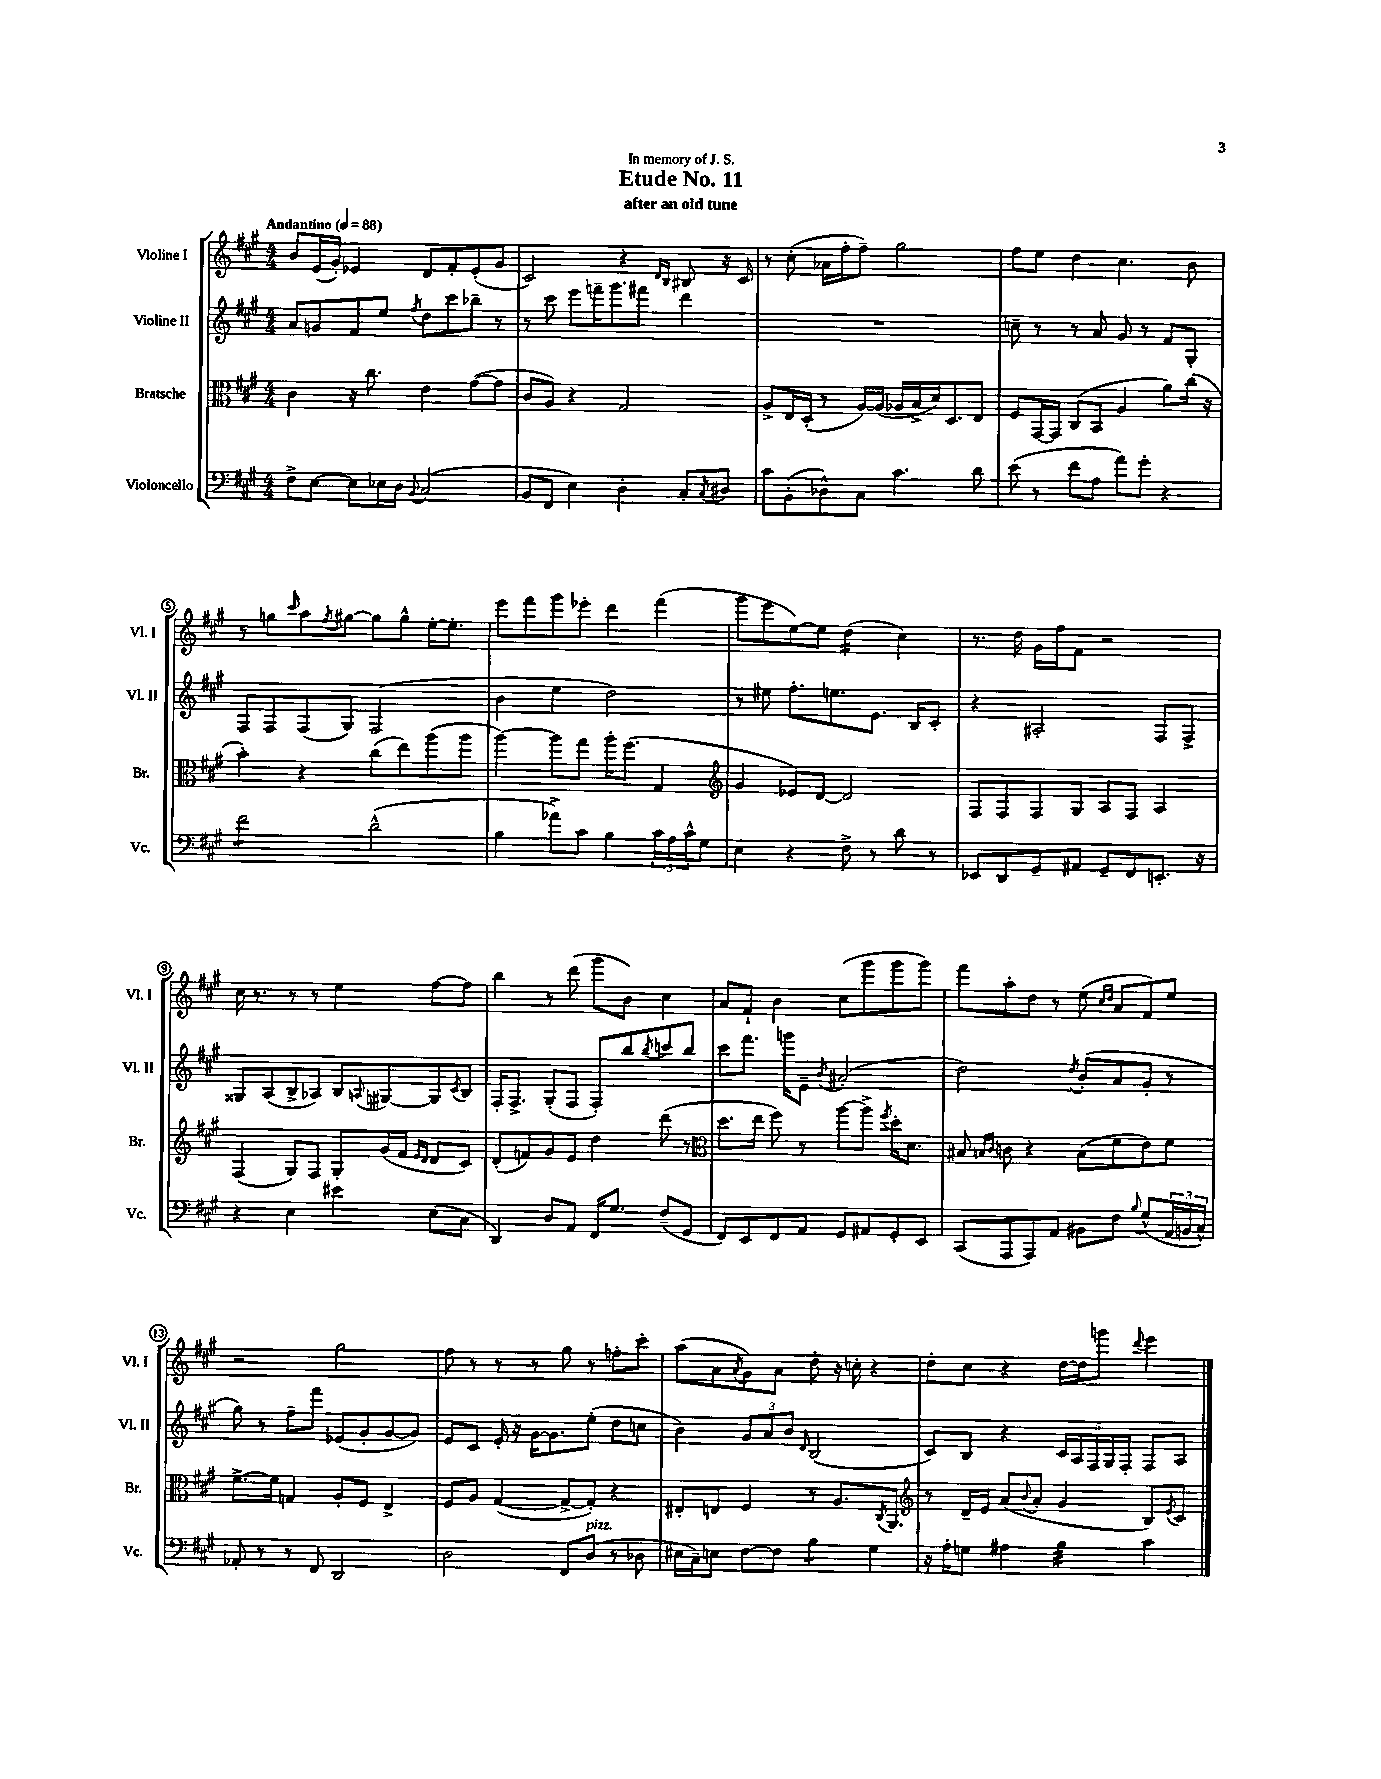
\header { title = "Etude No. 11" subtitle = "after an old tune" dedication = "In memory of J. S." }
<<
\new StaffGroup <<
\new Staff = "s0" \with { instrumentName = "Violine I" shortInstrumentName = "Vl. I" } {
    \clef treble \key a \major \numericTimeSignature \time 4/4 \tempo "Andantino" 4 = 88
    b'8 e'16( gis'16-.) ees'4 d'8 fis'8-. ees'8-.( gis'8 |
    cis'2) r4 \grace { d'16 b16 } bis8 r16 cis'16 |
    r8 cis''8-.( aes'16 fis''16-. fis''8--) gis''2 |
    fis''8 e''8 d''4 cis''4. b'8 |
    r8 g''8 \grace { cis'''16 } a''8 \acciaccatura { fis''8 } gis''8~ gis''8 gis''8-^ e''16~-. e''8.-. |
    e'''8 fis'''8 gis'''8 ees'''8-. d'''4 fis'''4( |
    gis'''8 e'''8 e''8~) e''8 d''4:16( cis''4) |
    r8. d''16 gis'16 fis''16 fis'8 r2 |
    cis''16 r8. r8 r8 e''4 fis''8~ fis''8 |
    b''4 r8 d'''8( gis'''8 b'8) cis''4 |
    a'8 fis'8-! b'4 cis''8( gis'''8 gis'''8 gis'''8) |
    fis'''8 a''8-. d''8 r8 e''8( \grace { cis''16 d''16 } a'8 fis'8) e''8 |
    r2 gis''2 |
    fis''8 r8 r8 r8 gis''8 r8 f''8-. cis'''8-. |
    a''8( a'8 \acciaccatura { a'8 } gis'8) a'8 d''8-. r16 c''16-. r4 |
    d''8-. cis''8 r4 d''16~ d''16 g'''8 \appoggiatura { d'''8 } e'''4 \bar "|." |
}
\new Staff = "s1" \with { instrumentName = "Violine II" shortInstrumentName = "Vl. II" } {
    \clef treble \key a \major \numericTimeSignature \time 4/4
    a'8 g'8 fis'8 e''8 \acciaccatura { fis''8 } d''8 cis'''8 bes''8-- r8 |
    r8 cis'''8 e'''8 f'''16-- gis'''8. fis'''8 d'''4 |
    R1 |
    c''8-- r8 r8 a'8 gis'8 r8 fis'8 gis8-. |
    fis8 fis8 fis8( gis8) fis2( |
    b'4 e''4 d''2) |
    r8 eis''8 fis''8.-. e''8. e'8. b16 cis'8-. |
    r4 ais2-. fis8 fis8-> |
    gisis8 a8( b8-> aes8) b8 \appoggiatura { a8 } gis8~ gis8 \acciaccatura { cis'8 } b8 |
    fis16-. fis8.-> gis8-.( fis8 fis8-.) b''8 \acciaccatura { b''8 } c'''8 b''8 |
    cis'''8 fis'''8. g'''16 e'8-- \acciaccatura { b'8 } ais'2-.( |
    d''2) \acciaccatura { d''8 } b'8-.( a'8 gis'8-. r8 |
    gis''8) r8 fis''8-- fis'''8 ees'8( gis'8-. gis'8~ gis'8) |
    e'8 cis'8 e'16-. r16 gis'16~ gis'8. e''8-.( d''8 c''8 |
    b'4) \tuplet 3/2 { gis'8 a'8 b'8 } \grace { d'16 } b2( |
    cis'8) b8 r4 \tuplet 5/4 { cis'16 a16 fis16 gis16 fis16-. } fis8 a8 \bar "|." |
}
\new Staff = "s2" \with { instrumentName = "Bratsche" shortInstrumentName = "Br." } {
    \clef alto \key a \major \numericTimeSignature \time 4/4
    cis'4 r16 cis''8. e'4 gis'8~( gis'8 |
    cis'8 a8) r4 gis2 |
    a8-> e16 d16-.( r8 a16~) a16( aes16 b16-> d'16) d8. e8 |
    fis8 gis,16~ gis,16 cis8( b,8 a4 a'8) cis''16( r16 |
    b'4-.) r4 cis''8( e''8) a''8( a''8 |
    a''4~) a''8 gis''8 a''16-. fis''8.( gis4 |
    \clef treble gis'4 ees'8) d'8~ d'2 |
    fis8 fis8 fis8 gis8 a8 fis8 a4 |
    fis4( gis8) fis8 gis8-. gis'16( fis'16 \grace { e'16 d'16 } d'8 cis'8) |
    d'8-.( f'8) gis'8 e'8 d''4 d'''8( r8 |
    \clef alto d''8. e''16 fis''8) r8 a''8~ a''8-> \acciaccatura { fis''8 } d''16-. d'8. |
    bis8 \grace { b16 cis'16 } c'8 r4 b8( fis'8 e'8) fis'8 |
    fis'8.~-> fis'16 g4 a8-. fis8 e4-> |
    fis8 a8 gis4~( gis8~-> gis8-.) r4 |
    eis8-. e8 fis4 r8 a8. \acciaccatura { cis8 } a,8. |
    \clef treble r8 d'16-- e'16 a'8( \appoggiatura { b'8 } a'8-. gis'4 b8) \acciaccatura { e'8 } cis'8 \bar "|." |
}
\new Staff = "s3" \with { instrumentName = "Violoncello" shortInstrumentName = "Vc." } {
    \clef bass \key a \major \numericTimeSignature \time 4/4
    fis8-> e8~ e8 ees16 d16 \appoggiatura { b,8 } cis2( |
    b,8 fis,8 e4) d4-. cis8-. \acciaccatura { cis8 } dis8 |
    cis'8 b,8-.( des8-^) cis8 cis'4. d'8 |
    e'8( r8 fis'8 a8 a'8) gis'8-. r4 |
    fis'2:8 d'2-^( |
    b4 aes'8->) cis'8 b4 \tuplet 3/2 { cis'16 a16 cis'16-^ } gis8 |
    e4 r4 fis8-> r8 d'8 r8 |
    ees,8 d,8 gis,8-- ais,8 gis,8-- fis,8 e,8.-. r16 |
    r4 e4 eis'4 e8( cis8 |
    d,4) d8 a,8 fis,16 gis8. fis8--( gis,8 |
    fis,8) e,8 fis,8 a,8 gis,8 ais,8 gis,8-. e,8 |
    cis,8( a,,8 a,,8) a,8 bis,8 fis8 \appoggiatura { b8 } gis8-^( \tuplet 3/2 { a,16 b,16 cis16-^) } |
    aes,8-. r8 r8 fis,8 d,2 |
    d2 fis,8 d8^\markup { \italic "pizz." }( r8 des8 |
    eis16 cis16--) e8 fis8~ fis8 b4:8 gis4 |
    r16 a16-. g8 ais4 b4:32 cis'4 \bar "|." |
}
>>
>>
\layout { \context { \Score \override BarNumber.stencil = #(make-stencil-circler 0.1 0.3 ly:text-interface::print) } }
